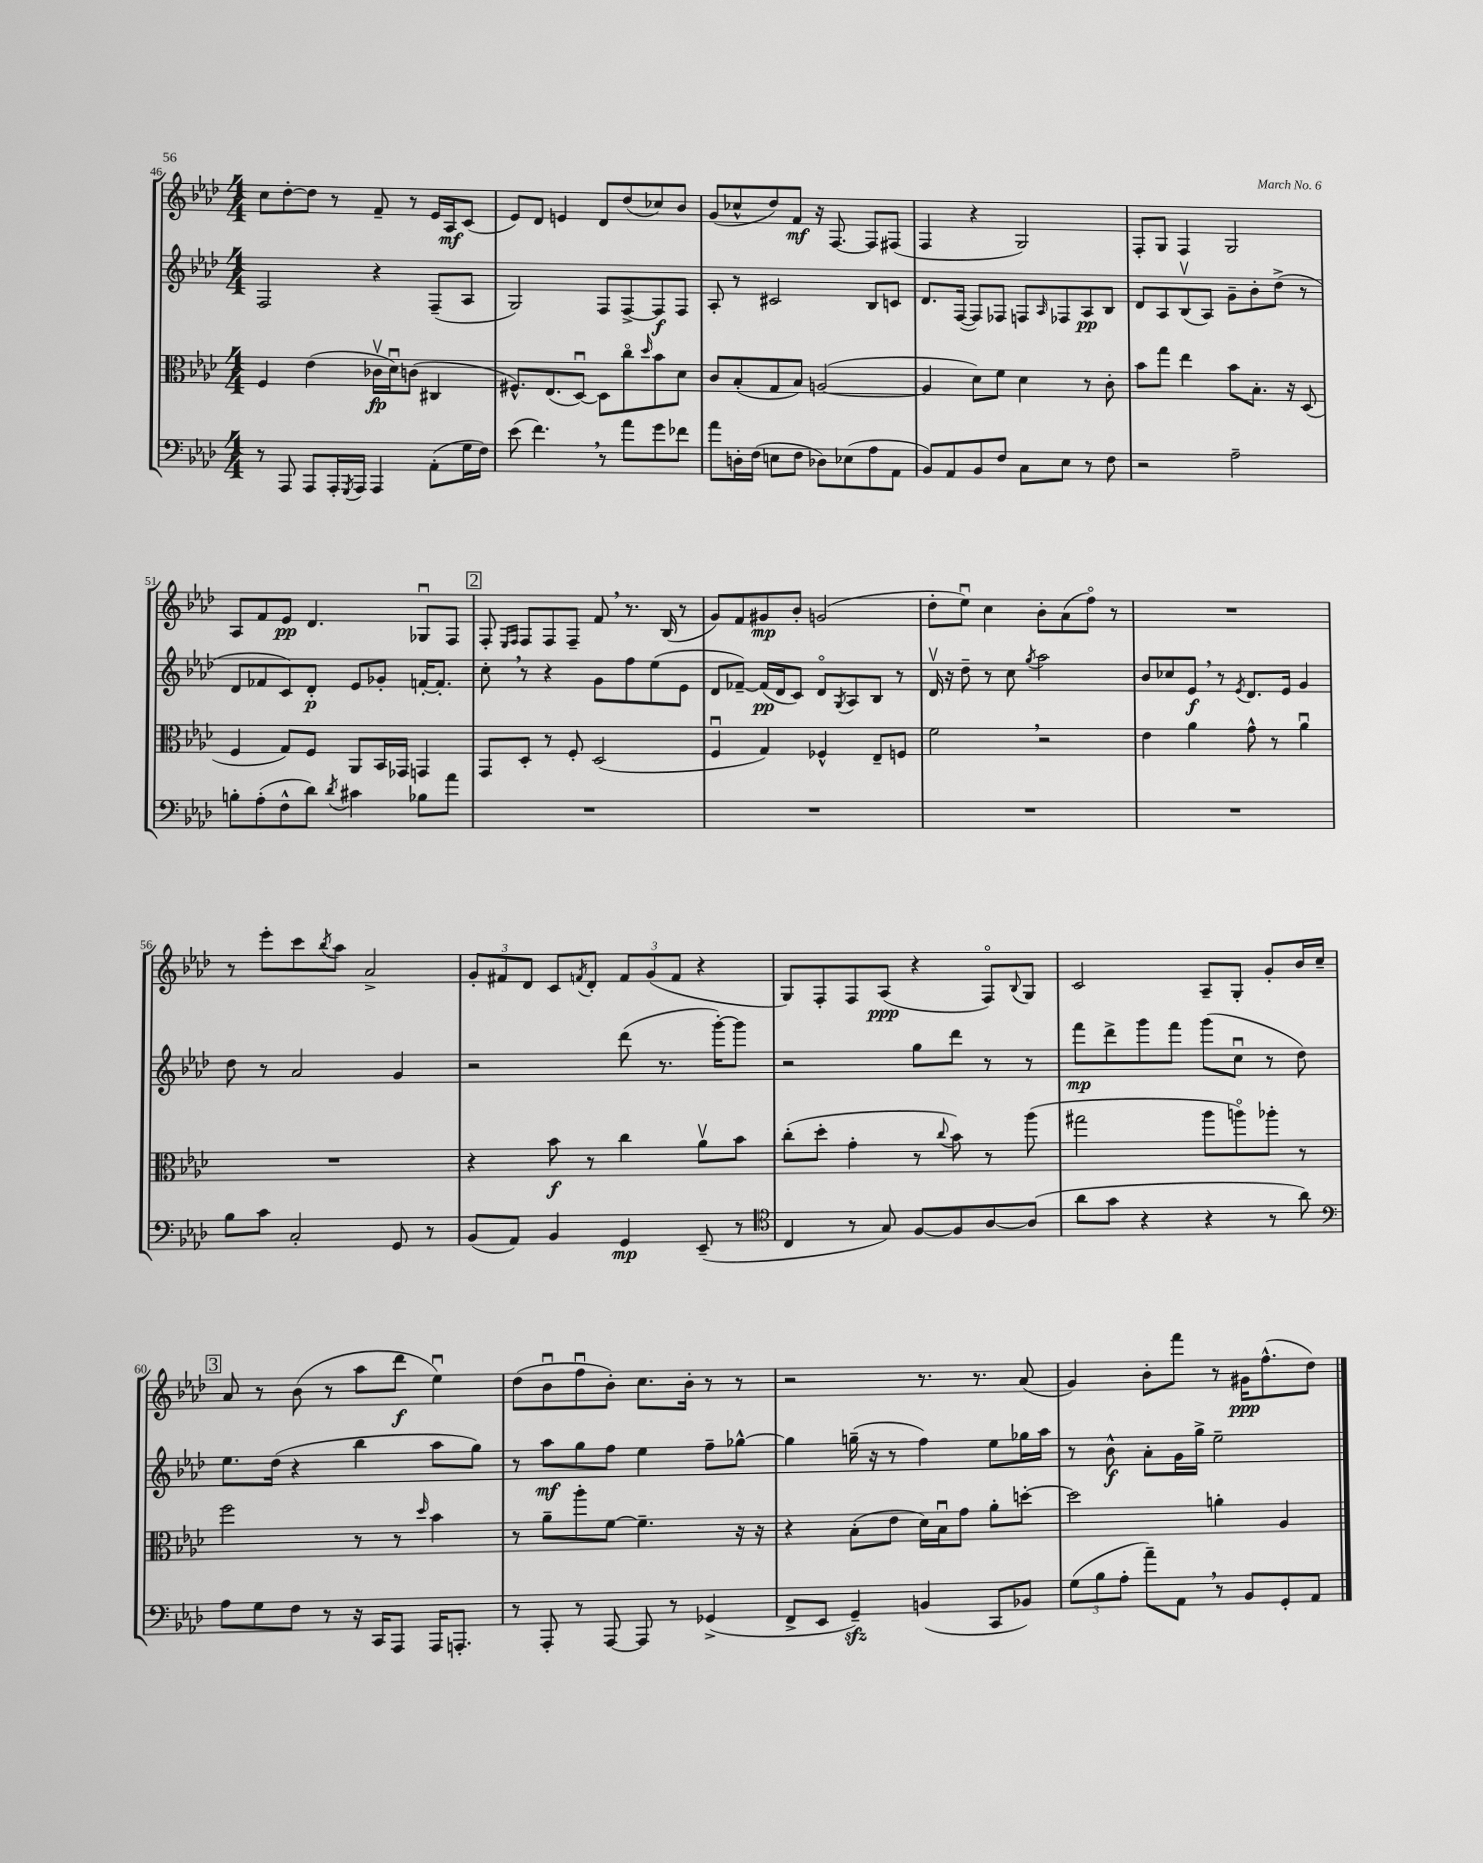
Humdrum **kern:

**kern	**kern	**kern	**kern
*staff4	*staff3	*staff2	*staff1
*clefF4	*clefC3	*clefG2	*clefG2
*k[b-e-a-d-]	*k[b-e-a-d-]	*k[b-e-a-d-]	*k[b-e-a-d-]
*M4/4	*M4/4	*M4/4	*M4/4
8r	4F	2F	8cc
8AAA-	.	.	[8dd-'
8AAA-	(4e-	.	8dd-]
16AAA-'	.	.	8r
8qGGG	.	.	.
16AAA-	.	.	.
4AAA-	16c-v	4r	8f~
.	16d-u)	.	.
.	(8c	.	8r
(8AA-'	4C#	(8F~	16e-
.	.	.	16A-
16G	.	8A-	(8c
16F)	.	.	.
=	=	=	=
(8e-	8.F#^^)	2G)	8e-)
4.f)	.	.	8d-
.	(8.E-	.	.
.	.	.	4e
.	[8D-u)	.	.
8r	8D-]	8F	8d-
8a-	8cco	[8F^	(8dd-
.	16qqdd-	.	.
8g	8b-	8F]	8cc-)
8f-	8d-	8F	8b-
=	=	=	=
8a-	8c	8A-'	(8g
16D'	(8B-'	8r	8cc-^^
(16F	.	.	.
8E	8G	2c#	8dd-)
8F	8B-)	.	8f
8D-)	([2A	.	16r
.	.	.	[8.F
(8E-	.	.	.
8A-	.	8B-	8F]
8AA-	.	8c	(8F#
=	=	=	=
8BB-)	4A]	8.d-	4F
8AA-	.	.	.
.	.	([16F	.
8BB-	8d-)	8F])	4r
8F	8f	8F-	.
8C	4d-	8F	2G)
.	.	16qqA-	.
8E-	.	8F-	.
8r	8r	8A-	.
8F	8c'	8B-	.
=	=	=	=
2r	8b-	8d-	8F'
.	8gg	8A-	8G
.	4ee-	(8B-v	4F
.	.	8A-)	.
2A-~	8b-	8g~	2G
.	8.B-'	8b-'	.
.	.	(8dd-^	.
.	16r	.	.
.	(8D-	8r	.
=	=	=	=
8B'	4F	8d-	8A-
(8A-'	.	8f-	8f
8F^^	8G)	8c)	8e-
8d-)	8F	8d-'	4.d-
8qd-	.	.	.
4c#	8AA-	8e-	.
.	16BB-	8g-'	.
.	16GG-	.	.
8B-	4GG	[16f'	8G-u
.	.	8.f']	.
8a-	.	.	8F
=	=	=	=
1r	8GG	8cc'	8F'
.	.	.	16qqE-
.	.	.	16qqF
.	8D-'	8r	8F
.	8r	4r	8F
.	8F'	.	8F~
.	(2D-	8g	8f
.	.	8ff	8.r
.	.	(8ee-	.
.	.	.	(16B-
.	.	8e-	8r
=	=	=	=
1r	4Fu	8d-	8g)
.	.	[8f-~)	8f
.	4G)	(16f-]	8g#
.	.	16d-	.
.	.	8c)	8b-'
.	4F-^^	8d-o	(2g
.	.	8qG	.
.	.	8A-	.
.	8E-~	8B-	.
.	8F	8r	.
=	=	=	=
1r	2f	16d-v	8dd-'
.	.	16r	.
.	.	8dd-~	8ee-u)
.	.	8r	4cc
.	.	8cc	.
.	.	8qgg	.
.	2r	2aa-	8b-'
.	.	.	(8a-
.	.	.	8ffo)
.	.	.	8r
=	=	=	=
1r	4e-	8b-	1r
.	.	8cc-	.
.	4a-	8e-	.
.	.	8r	.
.	.	8qe-	.
.	8g^^	8.d-	.
.	8r	.	.
.	.	16e-	.
.	4a-u	4g	.
=	=	=	=
8B-	1r	8dd-	8r
8c	.	8r	8eee-'
2C'	.	2a-	8ccc
.	.	.	8qbb-
.	.	.	8aa-
.	.	.	2a-^
8GG	.	4g	.
8r	.	.	.
=	=	=	=
(8BB-	4r	2r	12g'
.	.	.	12f#
8AA-)	.	.	.
.	.	.	12d-
4BB-	8b-	.	8c
.	.	.	8qf
.	8r	.	8d-'
4GG	4cc	(8ddd-	12f
.	.	.	(12g
.	.	8.r	.
.	.	.	12f
(8EE-~	8a-v	.	4r
.	.	[16ggg')	.
8r	8b-	8ggg]	.
=	=	=	=
*clefC4	*	*	*
4C	(8cc'	2r	8G)
.	8dd-'	.	8F'
8r	4g'	.	8F
8G)	.	.	(8A-
[8F	8r	8gg	4r
.	8qqcc	.	.
8F]	8b-)	8ddd-	.
[8A-	8r	8r	8Fo)
.	.	.	8qqB-
(8A-]	(8aa-	8r	8G
=	=	=	=
8a-	2gg#	8fff	2c
8g	.	8ddd-^	.
4r	.	8ggg	.
.	.	8fff	.
4r	8aa-	(8ggg	8A-~
.	8aao)	8ccu	8G'
8r	8aa-'	8r	8g'
8a-)	8r	8dd-)	16b-
.	.	.	16cc~
=	=	=	=
*clefF4	*	*	*
8A-	2ff	8.ee-	8a-
8G	.	.	8r
.	.	(16dd-	.
8F	.	4r	(8b-
8r	.	.	8r
16r	8r	4bb-	8aa-
16CC	.	.	.
8AAA-	8r	.	8ddd-
.	16qqdd-	.	.
16AAA-	4b-	8aa-	4ee-u)
8.AAA'	.	.	.
.	.	8gg)	.
=	=	=	=
8r	8r	8r	(8dd-
8AAA-'	8a-~	8aa-	8b-u
8r	8aa-'	8gg	8ffu
[8AAA-	[8f	8ff	8b-')
8AAA-]	4.f~]	4ee-	8.cc
8r	.	.	.
.	.	.	16b-'
(4GG-^	.	8ff~	8r
.	16r	[8gg-^^	8r
.	16r	.	.
=	=	=	=
8FF^	4r	4gg-]	2r
8EE-	.	.	.
4GG~)	(8B-'	(16gg~	.
.	.	16r	.
.	8e-	8r	.
(4BB	16d-)	4ff)	8.r
.	16B-u	.	.
.	8g	.	.
.	.	.	8.r
8CC	8a-'	8ee-	.
8BB-)	[8dd'	16gg-	(8a-
.	.	16aa-	.
=	=	=	=
(12G	2dd]	8r	4g)
12B-	.	.	.
.	.	8b-^^	.
12A-'	.	.	.
8a-~)	.	8a-'	8b-'
8AA-	.	16g	8fff
.	.	16gg^	.
8r	4a'	2ee-~	8r
8BB-	.	.	16g#
.	.	.	(8.ff^^
8GG'	4A-	.	.
8AA-	.	.	8dd-)
==	==	==	==
*-	*-	*-	*-
